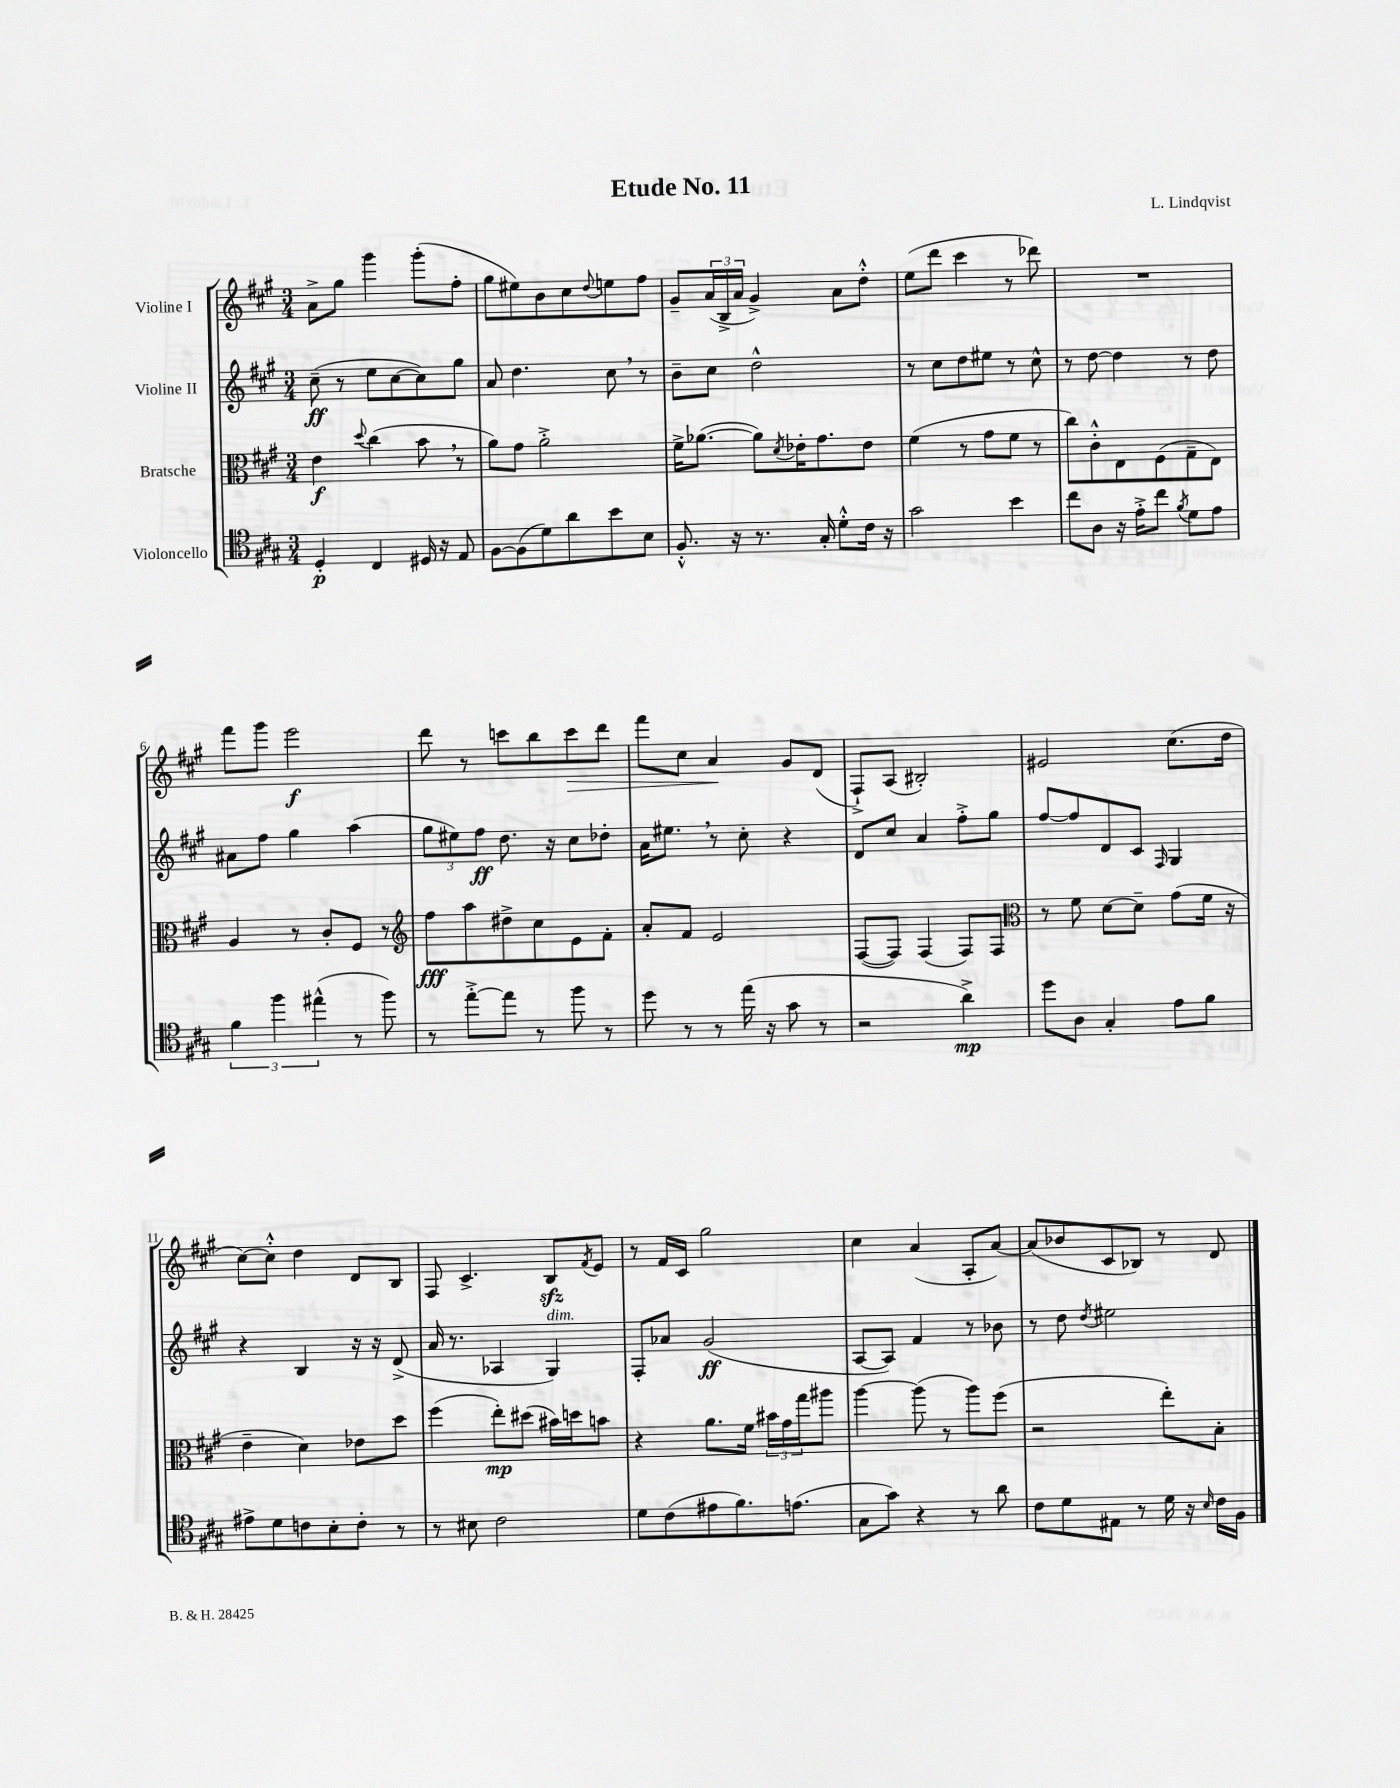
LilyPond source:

\header { title = "Etude No. 11" composer = "L. Lindqvist" }
<<
\new StaffGroup <<
\new Staff = "s0" \with { instrumentName = "Violine I" } {
    \clef treble \key a \major \numericTimeSignature \time 3/4
    a'8-> gis''8 gis'''4 gis'''8-.( fis''8-. |
    gis''8 eis''8) b'8 cis''8 \appoggiatura { d''8 } e''8 fis''8 |
    gis'8-- \tuplet 3/2 { a'16( b16-> a'16 } gis'4->) a'8 d''8-.-^ |
    e''8( d'''8 cis'''4 r8 des'''8) |
    R2. |
    fis'''8 gis'''8 e'''2\f |
    d'''8 r8 c'''8 b''8 c'''8\> d'''8 |
    fis'''8 cis''8 a'4\! gis'8 d'8( |
    fis8-!->) a8( bis2-.) |
    eis'2 cis''8.( d''16 |
    cis''8~) cis''8-.-^ d''4 d'8 b8 |
    fis8 cis'4.-> b8\sfz \acciaccatura { fis'8 } e'8 |
    r8 fis'16 cis'16 gis''2 |
    cis''4 a'4( a8-. a'8~) |
    a'8( bes'8 cis'8 bes8) r8 d'8 \bar "|." |
}
\new Staff = "s1" \with { instrumentName = "Violine II" } {
    \clef treble \key a \major \numericTimeSignature \time 3/4
    cis''8--\ff( r8 e''8 cis''8~ cis''8) gis''8 |
    a'8 d''4. cis''8 \breathe r8 |
    b'8-- cis''8 d''2-^ |
    r8 cis''8 d''8 eis''8 r8 cis''8-^ |
    r8 d''8~ d''4 r8 d''8 |
    ais'8 fis''8 gis''4 a''4( |
    \tuplet 3/2 { gis''8 eis''8) fis''8\ff } d''8. r16 cis''8 des''8-. |
    a'16 eis''8. \breathe r8 cis''8-. r4 |
    d'8 cis''8 a'4 fis''8-.-> gis''8 |
    fis''8~ fis''8 d'8 cis'8 \grace { fis16 } gis4 |
    r4 b4 r16 r16 d'8->( |
    a'16 r8. aes4 gis4^\markup { \italic "dim." }) |
    fis8-. aes'8 gis'2\ff( |
    a8~ a8) fis'4 r8 bes'8 |
    r8 d''8 \acciaccatura { d''8 } eis''2 \bar "|." |
}
\new Staff = "s2" \with { instrumentName = "Bratsche" } {
    \clef alto \key a \major \numericTimeSignature \time 3/4
    e'4\f \appoggiatura { d''8 } cis''4( b'8 \breathe r8 |
    a'8) gis'8 a'2-.-> |
    fis'16-> aes'8.~( aes'8) \acciaccatura { d'8 } ees'16-. gis'8. ees'8 |
    fis'4( r8 gis'8 fis'8 r8 |
    cis''8) cis'8-.-^ e8 fis8( gis8-- e8) |
    a4 r8 cis'8-. fis8 r8 |
    \clef treble fis''8\fff a''8 dis''8-> cis''8 e'8 fis'8-. |
    a'8-. fis'8 e'2 |
    fis8~( fis8) fis4( fis8) fis8 |
    \clef alto r8 fis'8 d'8~ d'8-- gis'8( fis'16 r16 |
    e'4-- d'4) ees'8 d''8 |
    fis''4( e''8-.\mp) dis''8( bis'16) d''16 b'8 |
    r4 a'8. fis'16 \tuplet 3/2 { bis'16 gis'16 gis''16 } ais''8 |
    a''4~ a''8( r8 a''8) fis''8( |
    r2 e''8-.) b8-. \bar "|." |
}
\new Staff = "s3" \with { instrumentName = "Violoncello" } {
    \clef tenor \key a \major \numericTimeSignature \time 3/4
    d4-.\p cis4 dis16 r16 e8 |
    fis8~ fis8( d'8) a'8 b'8 b8 |
    fis8.-.-^ r16 r8. gis16-. d'8-.-^ cis'16 r16 |
    gis'2 b'4 |
    cis''8 a8 r16 e'16-.-> cis''8 \acciaccatura { fis'8 } d'8 e'8 |
    \tuplet 3/2 { fis'4 fis''4 eis''4-^( } r8 fis''8) |
    r8 e''8~-.-> e''8 r8 fis''8 r8 |
    d''8 r8 r8 e''16( r16 gis'8 r8 |
    r2 a'4->\mp) |
    d''8 a8 gis4-. e'8 fis'8 |
    eis'8-> d'8 c'8 b8-. c'8-. r8 |
    r8 bis8 cis'2 |
    d'8 cis'8( eis'8 fis'8.) e'8.( |
    gis8 gis'8) r4 r8 a'8 |
    cis'8 d'8 eis8 r8 d'16 r16 \grace { b16 } cis'16 fis16 \bar "|." |
}
>>
>>
